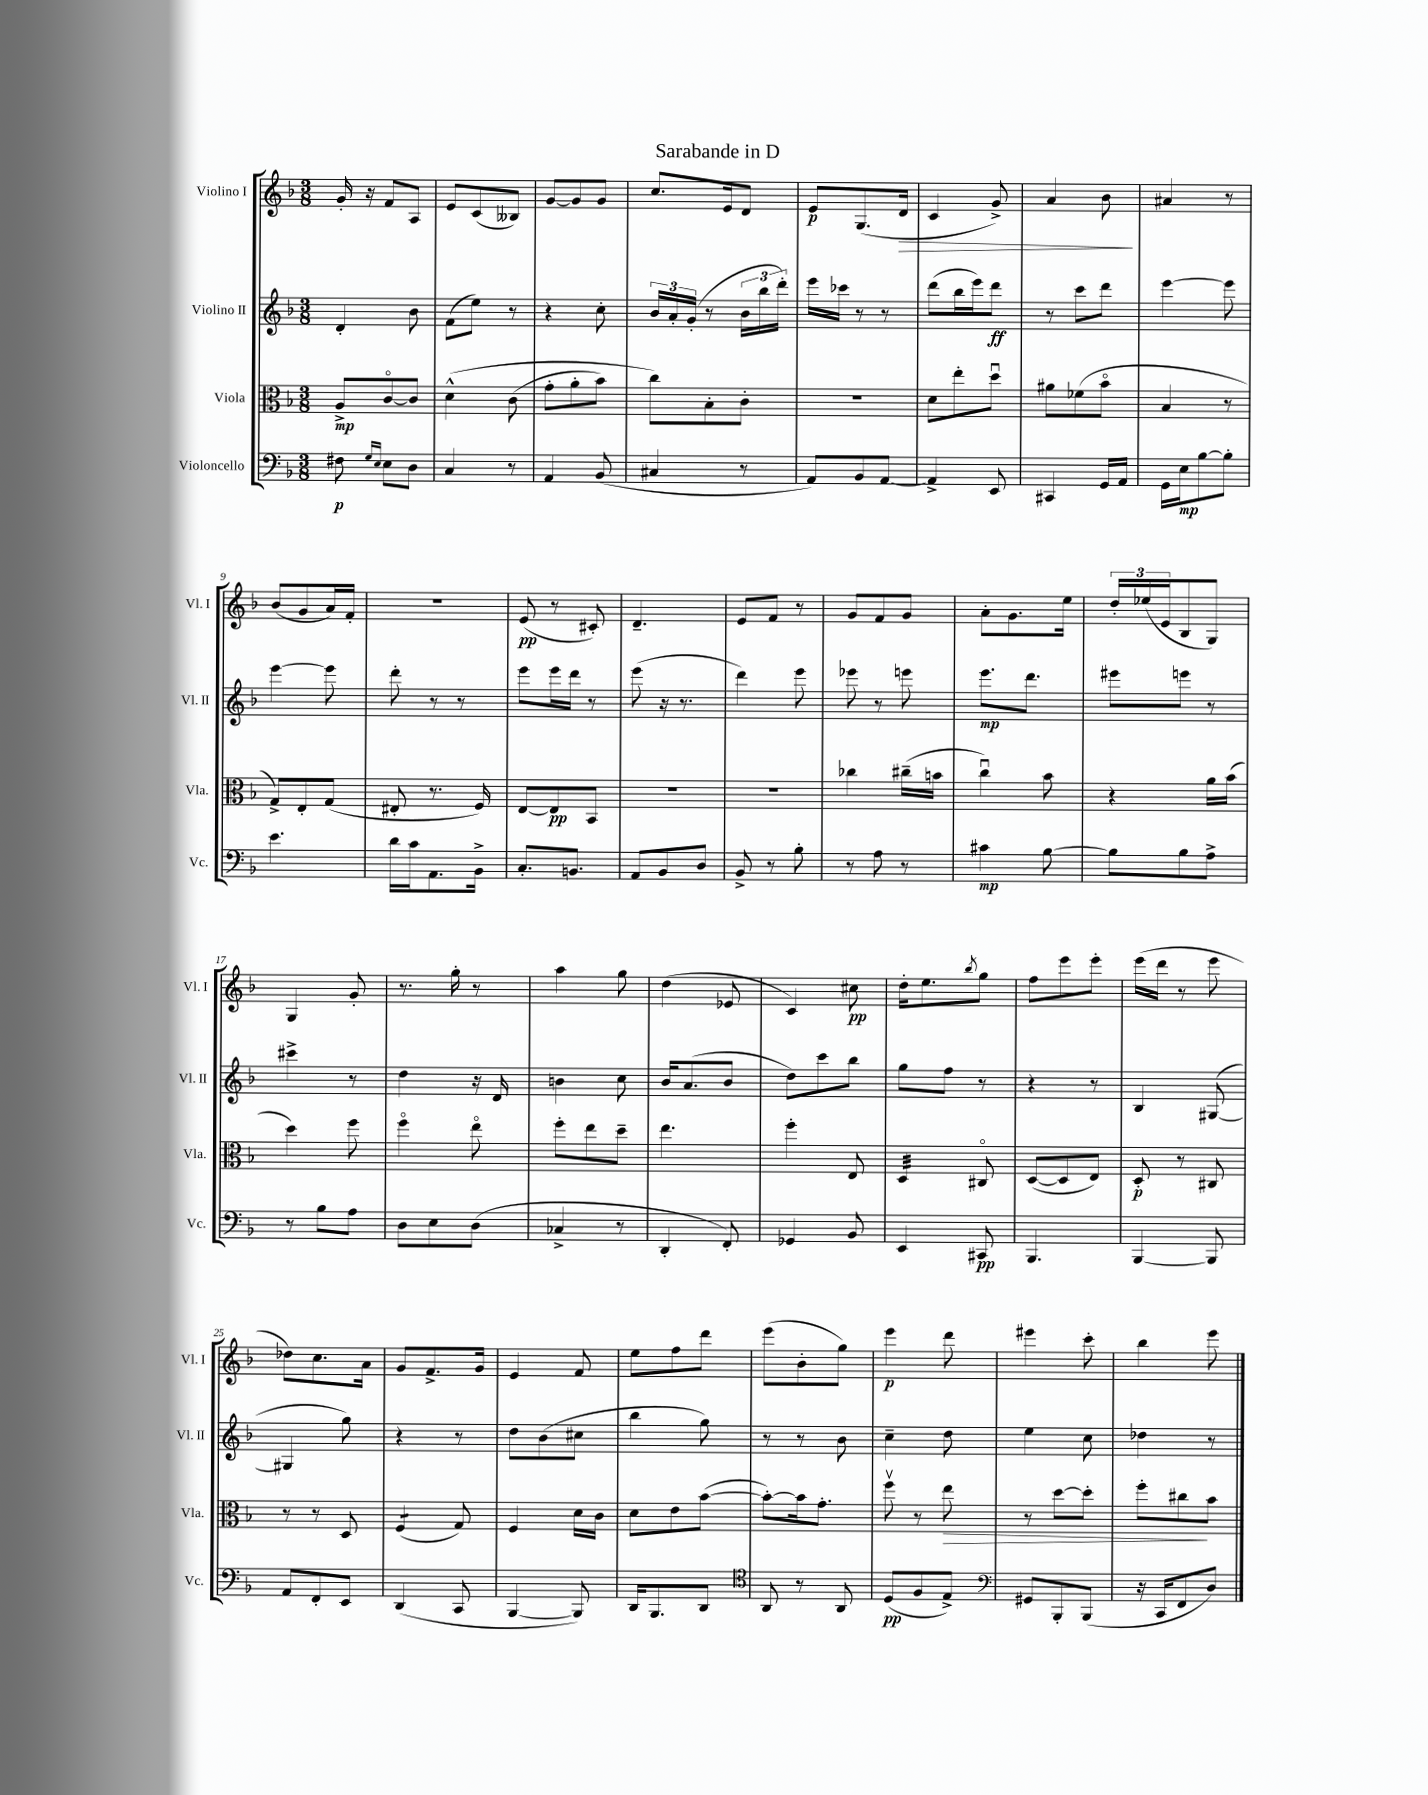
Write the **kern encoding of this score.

**kern	**kern	**kern	**kern
*staff4	*staff3	*staff2	*staff1
*clefF4	*clefC3	*clefG2	*clefG2
*k[b-]	*k[b-]	*k[b-]	*k[b-]
*M3/8	*M3/8	*M3/8	*M3/8
8F#\	8A^/L	4d'/	16g'/
.	.	.	16r
16qqG/LL	.	.	.
16qqE/JJ	.	.	.
8E\L	[8co/	.	8f/L
8D\J	8c/]J	8b-\	8A/J
=	=	=	=
4C/	&(4d^^\	(8f\L	8e/L
.	.	8ee\J)	(8c/
8r	(8c\	8r	8B--/J)
=	=	=	=
4AA/	8g'\L	4r	[8g/L
.	8a'\	.	8g/]
(8BB-/	8b-\J)	8cc'\	8g/J
=	=	=	=
4C#/	8cc\L&)	24b-/LL	8.cc/L
.	.	24a'/	.
.	.	(24g'/JJ	.
.	8B-'\	8r	.
.	.	.	16e/k
8r	8c'\J	24b-\LL	8d/J
.	.	24bb-\	.
.	.	24ddd'\JJ)	.
=	=	=	=
8AA/L)	4.r	16eee\LL	8e/L
.	.	16ccc-\JJ	.
8BB-/	.	8r	(8.G/
[8AA/J	.	8r	.
.	.	.	16d/Jk
=	=	=	=
4AA^/]	8d\L	(8ddd\L	4c/
.	8ee'\	16bb-\L	.
.	.	16eee\J)	.
8EE/	8ddu\J	8ddd\J	8g^/)
=	=	=	=
4CC#/	8a#\L	8r	4a/
.	(8f-\	8ccc\L	.
16GG/LL	8b-o\J	8ddd\J	8b-\
16AA/JJ	.	.	.
=	=	=	=
16GG\LL	4B-/	[4eee\	4a#/
16E\J	.	.	.
[8B-\	.	.	.
8B-'\]J	8r	8eee\]	8r
=	=	=	=
4.e\	8G^/L)	[4eee\	(8b-/L
.	8E'/	.	8g/
.	(8G/J	8eee\]	16a/L)
.	.	.	16f'/JJ
=	=	=	=
16d\LL	8E#'/	8ddd'\	4.r
16c\J	.	.	.
8.AA\	8.r	8r	.
.	.	8r	.
16BB-^\Jk	16F/)	.	.
=	=	=	=
8.C'/L	[8E/L	8eee\L	(8e/
.	8E/]	16eee\L	8r
8.BB/J	.	16ddd\JJ	.
.	8BB-/J	8r	8c#'/)
=	=	=	=
8AA/L	4.r	(8eee\	4.d~/
8BB-/	.	16r	.
.	.	8.r	.
8D/J	.	.	.
=	=	=	=
8BB-^/	4.r	4ddd\)	8e/L
8r	.	.	8f/J
8B-'\	.	8eee\	8r
=	=	=	=
8r	4cc-\	8eee-\	8g/L
8A\	.	8r	8f/
8r	(16cc#~\LL	8eee\	8g/J
.	16b\JJ	.	.
=	=	=	=
4c#\	4ccu\)	8.eee\L	8a'\L
.	.	.	8.g\
.	.	8.ddd\J	.
[8B-\	8b-\	.	.
.	.	.	16ee\Jk
=	=	=	=
8B-\]L	4r	8eee#\L	24dd'/LL
.	.	.	(24ee-/
.	.	.	24e/J
8B-\	.	8eee\J	8B-/
8A^\J	16a\LL	8r	8G/J)
.	(16b-\JJ	.	.
=	=	=	=
8r	4dd\)	4ccc#^\	4G/
8B-\L	.	.	.
8A\J	8ff\	8r	8g'/
=	=	=	=
8D\L	4ffo\	4dd\	8.r
8E\	.	.	.
.	.	.	16gg'\
(8D\J	8eeo\	16r	8r
.	.	16d/	.
=	=	=	=
4C-^/	8ff'\L	4b\	4aa\
.	8ee\	.	.
8r	8dd~\J	8cc\	8gg\
=	=	=	=
4DD'/	4.ee\	16b-/LK	(4dd\
.	.	(8.a/	.
8FF'/)	.	8b-/J	8e-/
=	=	=	=
4GG-/	4ff'\	8dd\L)	4c/)
.	.	8ccc\	.
8BB-/	8E/	8bb-\J	8cc#\
=	=	=	=
4EE/	4D/	8gg\L	16dd'\LK
.	.	.	8.ee\
.	.	8ff\J	.
.	.	.	8qbb-/
8CC#/	8C#o/	8r	8gg\J
=	=	=	=
4.BBB-/	([8D/L	4r	8ff\L
.	8D/]	.	8eee\
.	8E/J)	8r	8eee'\J
=	=	=	=
[4BBB-/	8D'/	4B-/	(16eee\LL
.	.	.	16ddd\JJ
.	8r	.	8r
8BBB-/]	8C#/	([8G#/	8eee\
=	=	=	=
8AA/L	8r	4G#/]	8dd-\L)
8FF'/	8r	.	8.cc\
8EE/J	8D/	8gg\)	.
.	.	.	16a\Jk
=	=	=	=
(4DD/	(4F/	4r	8g/L
.	.	.	8.f^/
8CC/	8G/)	8r	.
.	.	.	16g/Jk
=	=	=	=
[4BBB-/	4F/	8dd\L	4e/
.	.	(8b-\	.
8BBB-/])	16d\LL	8cc#\J	8f/
.	16c\JJ	.	.
=	=	=	=
16DD/LK	8d\L	4bb-\	8ee\L
8.BBB-/	.	.	.
.	8e\	.	8ff\
8DD/J	([8b-\J	8gg\)	8ddd\J
=	=	=	=
*clefC4	*	*	*
8AA/	8b-'\_L)	8r	(8eee\L
8r	16b-\]k	8r	8b-'\
.	8.g'\J	.	.
8AA/	.	8b-\	8gg\J)
=	=	=	=
(8D/L	8ffv\	4cc~\	4eee\
8F/	8r	.	.
8E^/J)	8ee\	8dd\	8ddd\
=	=	=	=
*clefF4	*	*	*
8GG#/L	8r	4ee\	4eee#\
8BBB-'/	[8dd\L	.	.
(8BBB-/J	8dd'\]J	8cc\	8ccc'\
=	=	=	=
16r	8ff'\L	4dd-\	4bb-\
16CC/LK	.	.	.
8FF/	8cc#\	.	.
8D/J)	8b-\J	8r	8eee\
==	==	==	==
*-	*-	*-	*-
